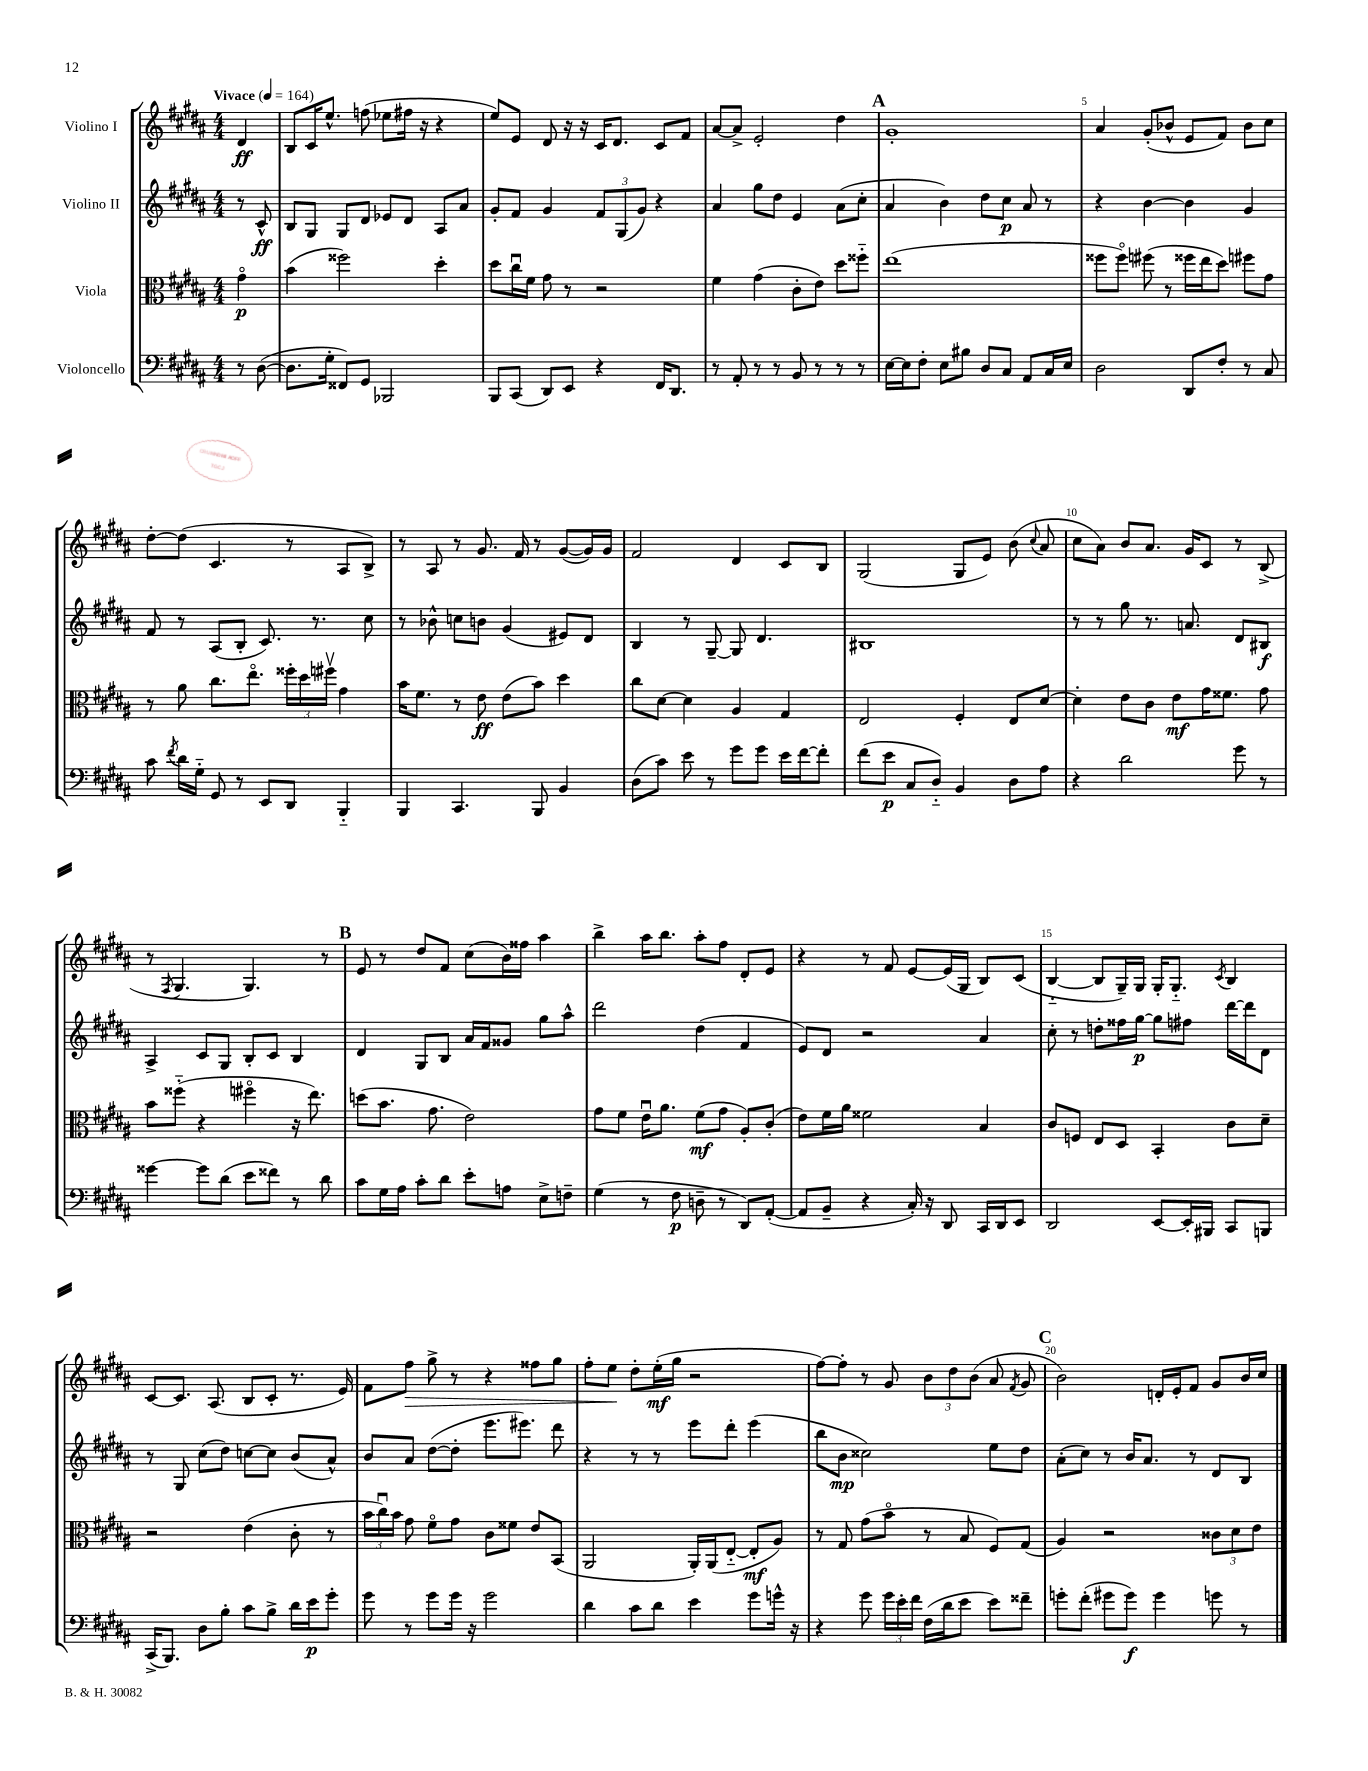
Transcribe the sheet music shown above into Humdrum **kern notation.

**kern	**dynam	**kern	**dynam	**kern	**dynam	**kern	**dynam
*part4	*part4	*part3	*part3	*part2	*part2	*part1	*part1
*staff4	*staff4	*staff3	*staff3	*staff2	*staff2	*staff1	*staff1
*I"Violoncello	*	*I"Viola	*	*I"Violino II	*	*I"Violino I	*
*clefF4	*	*clefC3	*	*clefG2	*	*clefG2	*
*k[f#c#g#d#a#]	*	*k[f#c#g#d#a#]	*	*k[f#c#g#d#a#]	*	*k[f#c#g#d#a#]	*
*M4/4	*	*M4/4	*	*M4/4	*	*M4/4	*
*MM164	*	*MM164	*	*MM164	*	*MM164	*
=	=	=	=	=	=	=	=
!	!	!	!	!	!	!LO:TX:a:B:t=Vivace	!
8r	.	4g#\	p	8r	.	4d#/	ff
([8D#\	.	.	.	8c#^^/	ff	.	.
=1	=1	=1	=1	=1	=1	=1	=1
8.D#\L]	.	(4b\	.	8B/L	.	8B/L	.
.	.	.	.	8G#/J	.	16c#/K	.
16G#'\Jk	.	.	.	.	.	8.ee^^/J	.
8FF##X/L)	.	2ff##X\)	.	8G#/L	.	.	.
8GG#/J	.	.	.	8d#/J	.	(8ffn\	.
2BBB-X/	.	.	.	8e-X/L	.	8ee-X\L	.
.	.	.	.	8d#/J	.	16ff#X\Jk	.
.	.	.	.	.	.	16r	.
.	.	4dd#'\	.	8A#/L	.	4r	.
.	.	.	.	8a#/J	.	.	.
=2	=2	=2	=2	=2	=2	=2	=2
8BBB/L	.	8dd#\L	.	8g#'/L	.	8ee/L)	.
(8CC#/J	.	16cc#u\L	.	8f#/J	.	8e/J	.
.	.	16f#\JJ	.	.	.	.	.
8DD#/L)	.	8g#\	.	4g#/	.	8d#/	.
8EE/J	.	8r	.	.	.	16r	.
.	.	.	.	.	.	16r	.
4r	.	2r	.	12f#/L	.	16c#/KL	.
.	.	.	.	.	.	8.d#/J	.
.	.	.	.	(12G#/	.	.	.
.	.	.	.	12g#/J)	.	.	.
16FF#/KL	.	.	.	4r	.	8c#/L	.
8.DD#/J	.	.	.	.	.	.	.
.	.	.	.	.	.	8f#/J	.
=3	=3	=3	=3	=3	=3	=3	=3
8r	.	4f#\	.	4a#/	.	[8a#/L	.
8AA#'/	.	.	.	.	.	8a#^/J]	.
8r	.	(4g#\	.	8gg#\L	.	2e'/	.
8r	.	.	.	8dd#\J	.	.	.
8BB/	.	8c#'\L	.	4e/	.	.	.
8r	.	8e\J)	.	.	.	.	.
8r	.	8dd#\L	.	(8a#\L	.	4dd#\	.
8r	.	8ff##X\J	.	8cc#'\J	.	.	.
!!LO:REH:place=s1:t=A
=4	=4	=4	=4	=4	=4	=4	=4
[16E\LL	.	(1ee	.	4a#/	.	1g#'	.
16E\J]	.	.	.	.	.	.	.
8F#'\J	.	.	.	.	.	.	.
8E\L	.	.	.	4b\)	.	.	.
8B#X\J	.	.	.	.	.	.	.
8D#/L	.	.	.	8dd#\L	.	.	.
8C#/J	.	.	.	8cc#\J	p	.	.
8AA#/L	.	.	.	8a#/	.	.	.
16C#/L	.	.	.	8r	.	.	.
16E/JJ	.	.	.	.	.	.	.
=5	=5	=5	=5	=5	=5	=5	=5
2D#\	.	8ff##X\L	.	4r	.	4a#/	.
.	.	8ff##\J)	.	.	.	.	.
.	.	(8ff#X\	.	[4b\	.	(8g#'/L	.
.	.	8r	.	.	.	8b-X^^/J	.
8DD#/L	.	16ff##X\LL	.	4b\]	.	8e/L	.
.	.	16ee\J	.	.	.	.	.
8F#'/J	.	8dd#\J)	.	.	.	8f#/J)	.
8r	.	8ff#X\L	.	4g#/	.	8b-\L	.
8C#/	.	8g#\J	.	.	.	8cc#\J	.
!!LO:LB:g=z
=6	=6	=6	=6	=6	=6	=6	=6
8c#\	.	8r	.	8f#/	.	[8dd#'\L	.
8qf#/	.	.	.	.	.	.	.
16d#\LL	.	8a#\	.	8r	.	(8dd#\J]	.
16G#\JJ	.	.	.	.	.	.	.
8GG#/	.	8.cc#\L	.	(8A#/L	.	4.c#/	.
8r	.	.	.	8B'/J	.	.	.
.	.	8.ee\J	.	.	.	.	.
8EE/L	.	.	.	8.c#/)	.	.	.
8DD#/J	.	24ff##X'\LL	.	.	.	8r	.
.	.	24dd#\	.	.	.	.	.
.	.	.	.	8.r	.	.	.
.	.	24ff#Xv\JJ	.	.	.	.	.
4BBB/	.	4g#\	.	.	.	8A#/L	.
.	.	.	.	8cc#\	.	8B^/J)	.
=7	=7	=7	=7	=7	=7	=7	=7
4BBB/	.	16b\KL	.	8r	.	8r	.
.	.	8.f#\J	.	.	.	.	.
.	.	.	.	8b-X^^\	.	8A#/	.
4.CC#/	.	8r	.	8ccn\L	.	8r	.
.	.	8e\	ff	8bn\J	.	8.g#/	.
.	.	(8e\L	.	(4g#/	.	.	.
.	.	.	.	.	.	16f#/	.
8BBB/	.	8b\J)	.	.	.	8r	.
4BB/	.	4dd#\	.	8e#X/L)	.	([8g#/L	.
.	.	.	.	8d#/J	.	16g#/L])	.
.	.	.	.	.	.	16g#/JJ	.
=8	=8	=8	=8	=8	=8	=8	=8
(8D#\L	.	8cc#\L	.	4B/	.	2f#/	.
8c#\J)	.	[8d#\J	.	.	.	.	.
8e\	.	4d#\]	.	8r	.	.	.
8r	.	.	.	[8G#~/	.	.	.
8g#\L	.	4A#/	.	8G#/]	.	4d#/	.
8g#\J	.	.	.	4.d#/	.	.	.
16e\LL	.	4G#/	.	.	.	8c#/L	.
[16f#\J	.	.	.	.	.	.	.
8f#'\J]	.	.	.	.	.	8B/J	.
=9	=9	=9	=9	=9	=9	=9	=9
(8f#\L	.	2E/	.	1B#X	.	(2G#/	.
8e\J	p	.	.	.	.	.	.
8C#/L	.	.	.	.	.	.	.
8D#/J)	.	.	.	.	.	.	.
4BB/	.	4F#'/	.	.	.	8G#/L	.
.	.	.	.	.	.	8e/J)	.
8D#\L	.	8E/L	.	.	.	(8b\	.
.	.	.	.	.	.	8qqcc#/	.
8A#\J	.	[8d#/J	.	.	.	8a#/	.
=10	=10	=10	=10	=10	=10	=10	=10
4r	.	4d#'\]	.	8r	.	8cc#\L	.
.	.	.	.	8r	.	8a#\J)	.
2d#\	.	8e\L	.	8gg#\	.	8b/L	.
.	.	8c#\J	.	8.r	.	8.a#/J	.
.	.	8e\L	mf	.	.	.	.
.	.	.	.	8.an/	.	16g#/KL	.
.	.	16g#\K	.	.	.	8c#/J	.
.	.	8.f##X\J	.	.	.	.	.
8g#\	.	.	.	8d#/L	.	8r	.
8r	.	8g#\	.	8B#X/J	f	(8B^/	.
!!LO:LB:g=z
=11	=11	=11	=11	=11	=11	=11	=11
[4g##X\	.	8b\L	.	4A#^/	.	8r	.
.	.	.	.	.	.	8qF#/	.
.	.	(8ff##X\J	.	.	.	4.G#/	.
8g##\L]	.	4r	.	8c#/L	.	.	.
(8d#\J	.	.	.	8G#/J	.	.	.
8e\L	.	4ff#X\	.	8B'/L	.	4.G#/)	.
8f##X\J)	.	.	.	8c#/J	.	.	.
8r	.	16r	.	4B/	.	.	.
.	.	8.ee\)	.	.	.	.	.
8d#\	.	.	.	.	.	8r	.
!!LO:REH:place=s1:t=B
=12	=12	=12	=12	=12	=12	=12	=12
8c#\L	.	(8ddn\L	.	4d#/	.	8e/	.
16G#\L	.	8.b\J	.	.	.	8r	.
16A#\JJ	.	.	.	.	.	.	.
8c#'\L	.	.	.	8G#/L	.	8dd#/L	.
.	.	8.g#\	.	.	.	.	.
8d#\J	.	.	.	8B/J	.	8f#/J	.
8e'\L	.	2e\)	.	16a#/LL	.	(8cc#\L	.
.	.	.	.	16f#/J	.	.	.
8An\J	.	.	.	8g##X/J	.	16b\L)	.
.	.	.	.	.	.	16ff##X\JJ	.
8E^\L	.	.	.	8gg#\L	.	4aa#\	.
8Fn~\J	.	.	.	8aa#^^\J	.	.	.
=13	=13	=13	=13	=13	=13	=13	=13
(4G#\	.	8g#\L	.	2ddd#\	.	4bb^\	.
.	.	8f#\J	.	.	.	.	.
8r	.	16eu\KL	.	.	.	16aa#\KL	.
.	.	8.a#\J	.	.	.	8.bb\J	.
8F#\	p	.	.	.	.	.	.
8Dn~\	.	(8f#\L	mf	(4dd#\	.	8aa#'\L	.
8r	.	8g#\J	.	.	.	8ff#\J	.
8DD#/L)	.	8A#'/L)	.	4f#/	.	8d#'/L	.
([8AA#'/J	.	(8c#'/J	.	.	.	8e/J	.
=14	=14	=14	=14	=14	=14	=14	=14
8AA#/L]	.	8e\L)	.	8e/L)	.	4r	.
8BB~/J	.	16f#\L	.	8d#/J	.	.	.
.	.	16a#\JJ	.	.	.	.	.
4r	.	2f##X\	.	2r	.	8r	.
.	.	.	.	.	.	8f#/	.
16C#'/)	.	.	.	.	.	[8e/L	.
16r	.	.	.	.	.	.	.
8DD#/	.	.	.	.	.	(16e/L]	.
.	.	.	.	.	.	16G#/JJ	.
16CC#/LL	.	4B/	.	4a#/	.	8B/L)	.
16DD#/J	.	.	.	.	.	.	.
8EE/J	.	.	.	.	.	(8c#/J	.
=15	=15	=15	=15	=15	=15	=15	=15
2DD#/	.	8c#/L	.	8cc#'\	.	[4B/	.
.	.	8Fn/J	.	8r	.	.	.
.	.	8E/L	.	8ddn'\L	.	8B/L]	.
.	.	8D#/J	.	16ff##X\L	.	16G#~/L)	.
.	.	.	.	[16gg#\JJ	p	16G#/JJ	.
[8EE/L	.	4BB'/	.	8gg#\L]	.	16G#'/KL	.
.	.	.	.	.	.	8.G#/J	.
16EE'/L]	.	.	.	8ff#X\J	.	.	.
16BBB#X/JJ	.	.	.	.	.	.	.
.	.	.	.	.	.	8qc#/	.
8CC#/L	.	8c#\L	.	[16ddd#\LL	.	4B/	.
.	.	.	.	16ddd#\J]	.	.	.
8BBBn/J	.	8d#~\J	.	8d#\J	.	.	.
!!LO:LB:g=z
=16	=16	=16	=16	=16	=16	=16	=16
(16CC#^/KL	.	2r	.	8r	.	[8c#/L	.
8.BBB/J)	.	.	.	.	.	.	.
.	.	.	.	8G#/	.	8.c#/J]	.
8D#\L	.	.	.	(8cc#\L	.	.	.
.	.	.	.	.	.	(8.A#/	.
8B'\J	.	.	.	8dd#\J)	.	.	.
8c#\L	.	(4e\	.	[8ccn\L	.	8B/L	.
8B^\J	.	.	.	8cc\J]	.	8c#'/J	.
16d#\LL	.	8c#'\	.	(8b/L	.	8.r	.
16e\J	p	.	.	.	.	.	.
8g#'\J	.	8r	.	8a#^^/J)	.	.	.
.	.	.	.	.	.	16e/)	.
=17	=17	=17	=17	=17	=17	=17	=17
8g#\	.	24b\LL	.	8b/L	.	8f#\L	.
.	.	24cc#u\)	.	.	.	.	.
.	.	24b\JJ	.	.	.	.	.
!	!	!	!	!	!	!	!LO:HP:b
8r	.	8g#\	.	8a#/J	.	8ff#\J	>
8g#\L	.	8f#\L	.	([8dd#\L	.	8gg#^\	.
16g#\Jk	.	8g#\J	.	8dd#'\J]	.	8r	.
16r	.	.	.	.	.	.	.
2g#\	.	8c#\L	.	8.eee\L	.	4r	.
.	.	8f##X\J	.	.	.	.	.
.	.	.	.	8.eee#X\J)	.	.	.
.	.	8e/L	.	.	.	8ff##X\L	.
.	.	(8BB/J	.	8ddd#\	.	8gg#\J	.
=18	=18	=18	=18	=18	=18	=18	=18
4d#\	.	2AA#/	.	4r	.	8ff#'\L	.
.	.	.	.	.	.	8ee\J	.
8c#\L	.	.	.	8r	.	8dd#'\L	]
8d#\J	.	.	.	8r	.	(16ee'\L	mf
.	.	.	.	.	.	16gg#\JJ	.
4e\	.	16AA#'/LL)	.	8eee\L	.	2r	.
.	.	(16AA#/J	.	.	.	.	.
.	.	[8E/J	.	8ddd#'\J	.	.	.
8g#\L	.	8E'/L]	mf	(4eee\	.	.	.
16gn^^\Jk	.	8A#/J)	.	.	.	.	.
16r	.	.	.	.	.	.	.
=19	=19	=19	=19	=19	=19	=19	=19
4r	.	8r	.	8bb\L	.	[8ff#\L)	.
.	.	8G#/	.	8b\J	mp	8ff#'\J]	.
8g#\	.	(8g#\L	.	2cc##X\)	.	8r	.
24g#\LL	.	8b\J	.	.	.	8g#/	.
24e'\	.	.	.	.	.	.	.
24f#\JJ	.	.	.	.	.	.	.
(16F#\LL	.	8r	.	.	.	12b\L	.
16d#\J	.	.	.	.	.	.	.
.	.	.	.	.	.	12dd#\	.
8e\J	.	8B/	.	.	.	.	.
.	.	.	.	.	.	(12b\J	.
8e\L)	.	8F#/L)	.	8ee\L	.	8a#/	.
.	.	.	.	.	.	8qf#/	.
8f##X~\J	.	(8G#/J	.	8dd#\J	.	8g#/	.
!!LO:REH:place=s1:t=C
=20	=20	=20	=20	=20	=20	=20	=20
8gn'\L	.	4A#/)	.	(8a#'\L	.	2b\)	.
(8f#'\J	.	.	.	8cc#\J)	.	.	.
8g#X\L	.	2r	.	8r	.	.	.
8g#\J)	f	.	.	16b/KL	.	.	.
.	.	.	.	8.a#/J	.	.	.
4g#\	.	.	.	.	.	16dn'/LL	.
.	.	.	.	.	.	16e'/J	.
.	.	.	.	8r	.	8f#/J	.
8gn\	.	12c##X\L	.	8d#/L	.	8g#/L	.
.	.	12d#\	.	.	.	.	.
8r	.	.	.	8B/J	.	16b/L	.
.	.	12e\J	.	.	.	.	.
.	.	.	.	.	.	16cc#/JJ	.
==	==	==	==	==	==	==	==
*-	*-	*-	*-	*-	*-	*-	*-
